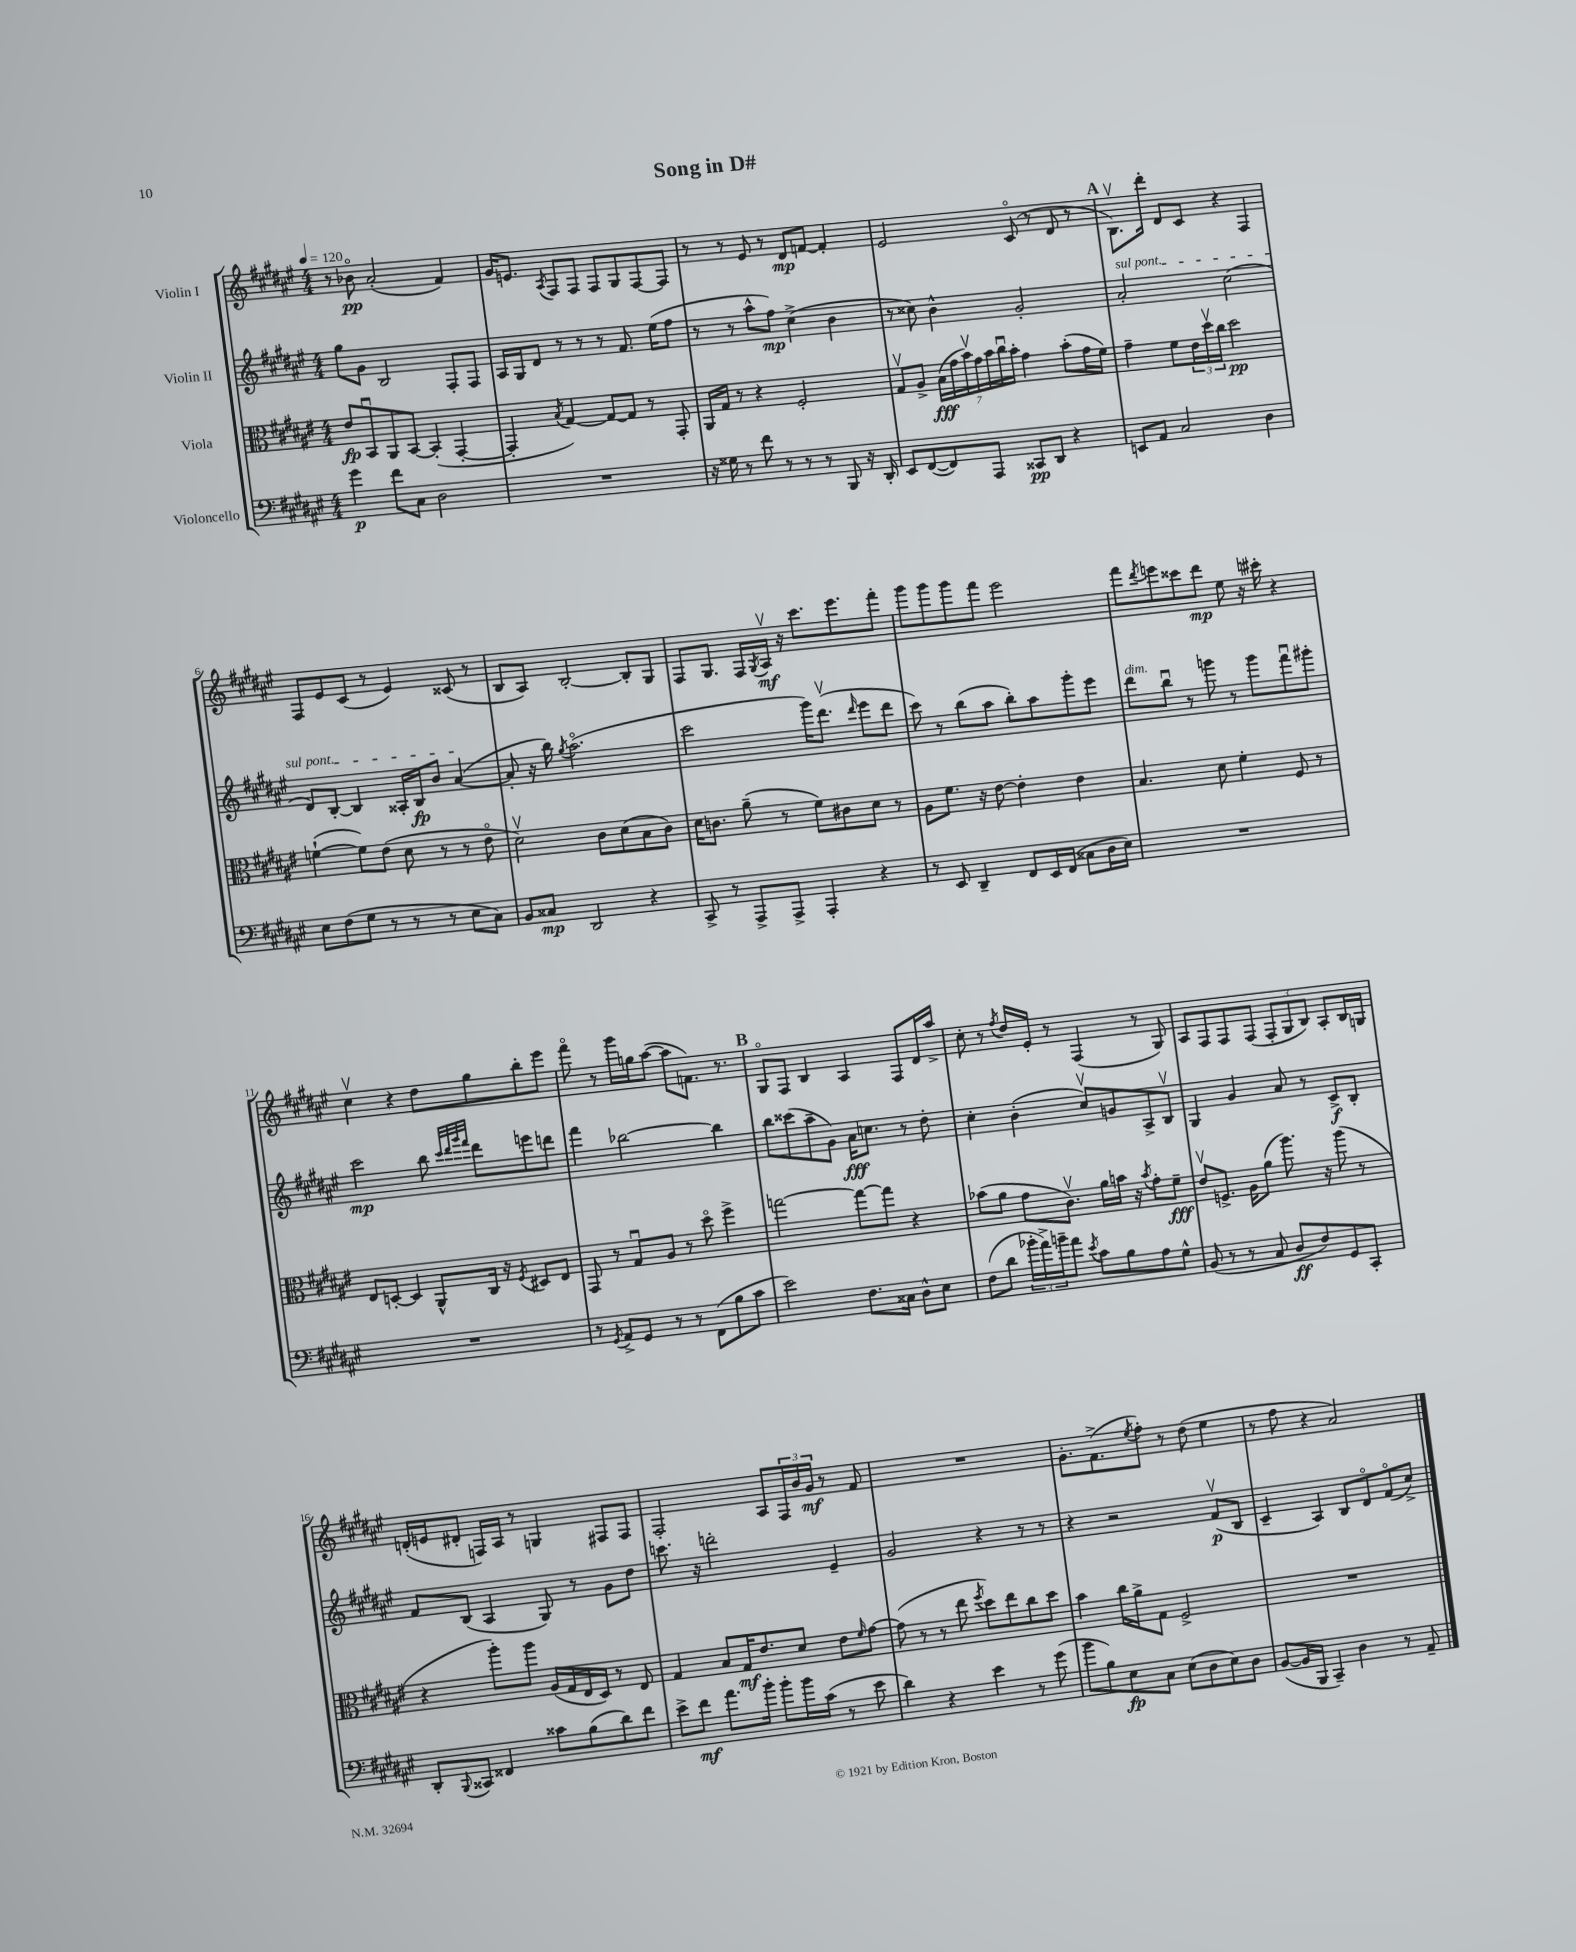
\header { title = "Song in D#" }
<<
\new StaffGroup <<
\new Staff = "s0" \with { instrumentName = "Violin I" } {
    \clef treble \key fis \major \numericTimeSignature \time 4/4 \tempo 4 = 120
    r8 bes'8\flageolet\pp ais'2-.( fis'4) |
    gis'16 e'8. \acciaccatura { ais8 } fis8 fis8 fis8 gis8 fis8~ fis8 |
    r8 r8 eis'8 r8 dis'8\mp f'8~ f'4-. |
    eis'2 cis'8\flageolet( r8 dis'8 r8 |
    \mark \markup { \bold "A" } b8.\upbow) dis'''16-. dis'8 cis'8 r4 fis4 |
    fis8 eis'8 cis'8( r8 eis'4) cisis'8( r8 |
    b8 ais8) b2~-. b8-. gis8 |
    fis8 gis8. fis16 \acciaccatura { gis8 } ais16\upbow\mf r16 cis'''8. eis'''8. fis'''8-. |
    gis'''8 gis'''8 gis'''8 fis'''8 eis'''2 |
    fis'''8 \acciaccatura { dis'''8 } e'''8 cisis'''8 dis'''8\mp eis''8 r16 cis'''16-. r4 |
    cis''4\upbow r4 dis''8 gis''8 b''8-. eis'''8 |
    fis'''8\flageolet r8 gis'''16 g''16 ais''8~( ais''8 f'8.) r8. |
    \mark \markup { \bold "B" } gis8\flageolet fis8 b4 ais4 fis8 dis'16 ais''16-> |
    cis''8-. r8 \acciaccatura { fis''8 } dis''16 eis'16-. r8 fis4( r8 gis8) |
    ais8 fis8 fis8 fis8( \tuplet 3/2 { fis8-. gis8 b8) } ais8-. b16 g16 |
    d'16-.( e'16 dis'8-. f16) ais16 r8 g4 fis8 fis8 |
    fis2-. ais8 \tuplet 3/2 { fis16 b'16 gis'16\mf } r8 fis'8 |
    R1 |
    gis'8.-. fis'8.->( \acciaccatura { eis''8 } fis''8-.) r8 dis''8( eis''4 |
    r8 fis''8 r4 ais'2) \bar "|." |
}
\new Staff = "s1" \with { instrumentName = "Violin II" } {
    \clef treble \key fis \major \numericTimeSignature \time 4/4
    gis''8 gis'8 b2 fis8-. fis8 |
    ais16 gis16 dis'8 r8 r8 r8 fis'8. eis''16( fis''8 |
    r8 r8 ais''8-^ fis''8\mp) cis''4->( b'4 |
    r8 cisis''8) b'4-^ gis'2-. |
    \mark \markup { \bold "A" } \once \override TextSpanner.bound-details.left.text = \markup { \italic "sul pont." } ais'2-.\startTextSpan cis''2( |
    dis'8) b8~-. b4 aisis16-. b16\fp b'8 ais'4~\stopTextSpan( |
    ais'8-. r16 b''16) \acciaccatura { gis''8 } ais''2.\flageolet( |
    cis'''2 gis'''16) dis'''8.\upbow( \grace { dis'''16 } eis'''8 dis'''8 |
    cis'''8) r8 b''8( ais''8 b''8-.) ais''8 gis'''8-. eis'''8 |
    dis'''8^\markup { \italic "dim." } b''8\downbow r8 g'''8 r8 g'''8 fis'''8\downbow gis'''8-. |
    cis'''2\mp b''8 \grace { cis'''32 dis'''32 gis'''32 fis'''32 } dis'''8 e'''8 d'''8 |
    fis'''4 bes''2~ bes''4 |
    \mark \markup { \bold "B" } b''8 cisis'''8( ais''8-- gis'8) ais'16\fff c''8. r8 dis''8-. |
    cis''4-. b'4-.( cis''8\upbow) g'8 ais8-> b8\upbow |
    gis4 gis'4 ais'8 r8 cis'8->\f b8-. |
    fis'8 b8( ais4 gis8) r8 gis'8 dis''8 |
    c'''8. r16 d'''2-. eis'4-- |
    gis'2 r4 r8 r8 |
    r4 r2 fis'8\upbow\p( b8 |
    cis'4-- ais4) b8 dis'8\flageolet fis'8\flageolet( cis''8->) \bar "|." |
}
\new Staff = "s2" \with { instrumentName = "Viola" } {
    \clef alto \key fis \major \numericTimeSignature \time 4/4
    eis'8\fp b,8\downbow ais,8 b,8~ b,4-.( gis,4~-. |
    gis,4-. \acciaccatura { b8 } gis4~) gis8~ gis8 r8 gis,8-. |
    ais,16 gis16 r8 r4 fis2-. |
    gis8\upbow ais8-> \tuplet 7/4 { b16\fff( gis'16 b'16\upbow) gis'16 b'16 cis''16\downbow b'16-. } gis'4 b'8-.( gis'16 fis'16) |
    \mark \markup { \bold "A" } gis'4-- fis'8 \tuplet 3/2 { eis'16 dis''16\upbow cis''16 } dis''2\pp |
    f'4~-!( f'8) eis'8( dis'8 r8 r8 eis'8\flageolet |
    dis'2\upbow) cis'8 dis'8( b8 cis'8) |
    dis'16 c'8. ais'8--( r8 fis'8) cis'8 dis'8 r8 |
    ais8 fis'8. r16 eis'8~ eis'4-. eis'4 |
    b4. dis'8 fis'4-. fis8 r8 |
    eis8 d8~-. d4 ais,8-^ cis16 r16 \acciaccatura { fis8 } dis8 eis8 |
    gis,8 r8 gis8\downbow ais8 r8 dis''8\flageolet fis''4-> |
    \mark \markup { \bold "B" } g''2~ g''8~ g''8 r4 |
    bes'8( ais'8 gis'8 cis'8.\upbow) ais'16 b'16 r16 \acciaccatura { b'8 } gis'8-. fis'8--\fff |
    eis'8\upbow f8.-> ais16 ais'8( ais''8.) r16 ais''8( r8 |
    r4 ais''8-.) ais''8 ais16( gis16 eis16 dis16) r8 eis8 |
    gis4 b8 gis16\mf eis'8. dis'8 eis'8 \grace { fis'16 } gis'8~ |
    gis'8( r8 r8 eis''8 \acciaccatura { fis''8 } dis''8) eis''8 cis''8 dis''8 |
    b'4 cis''16 ais'16-> gis8 fis2-> |
    R1 \bar "|." |
}
\new Staff = "s3" \with { instrumentName = "Violoncello" } {
    \clef bass \key fis \major \numericTimeSignature \time 4/4
    gis'4\p fis'8 cis8 dis2 |
    R1 |
    r16 gisis16 r8 fis'8 r8 r8 r8 b,,8 r16 dis,16-. |
    eis,8 fis,8~( fis,8) ais,,8 cisis,8\pp dis,8 r4 |
    \mark \markup { \bold "A" } e,8 ais,8 cis2 dis4 |
    eis8 fis8( gis8 r8 r8 r8 eis8 cis8) |
    b,8 cisis8\mp dis,2 r4 |
    cis,8-> r8 ais,,8-> ais,,8-> ais,,4-. r4 |
    r8 eis,8 dis,4-- fis,8 eis,16 fis,16( cisis8 dis16 eis16) |
    R1 |
    R1 |
    r8 \acciaccatura { gis,8 } ais,8-> gis,8 r8 r8 fis,8( b8 cis'8 |
    \mark \markup { \bold "B" } eis'2) fis8. cisis16 dis8-^ eis8 |
    fis8( dis'8 \tuplet 3/2 { bes'16-. ais'16->) b'16-- } ais'8 \acciaccatura { eis'8 } cis'8 b8 ais8 gis8-^ |
    b,8( r8 r8 cis8 dis8\ff fis8) gis,8 cis,8-. |
    dis,8-. \appoggiatura { b,,8 } cisis,8 fisis,4 cisis'8 b8( dis'8) fis'8 |
    eis'8-> fis'8\mf ais'8. b'16-. b'8-. b'16 cis'16( r8 eis'8 |
    dis'4) r4 eis'4 r8 gis'8( |
    b'8 b8) eis8\fp cis8 eis8( dis8 eis8) dis8 |
    b,8~( b,16 b,,16 cis,4--) dis4 r8 ais,8-- \bar "|." |
}
>>
>>
